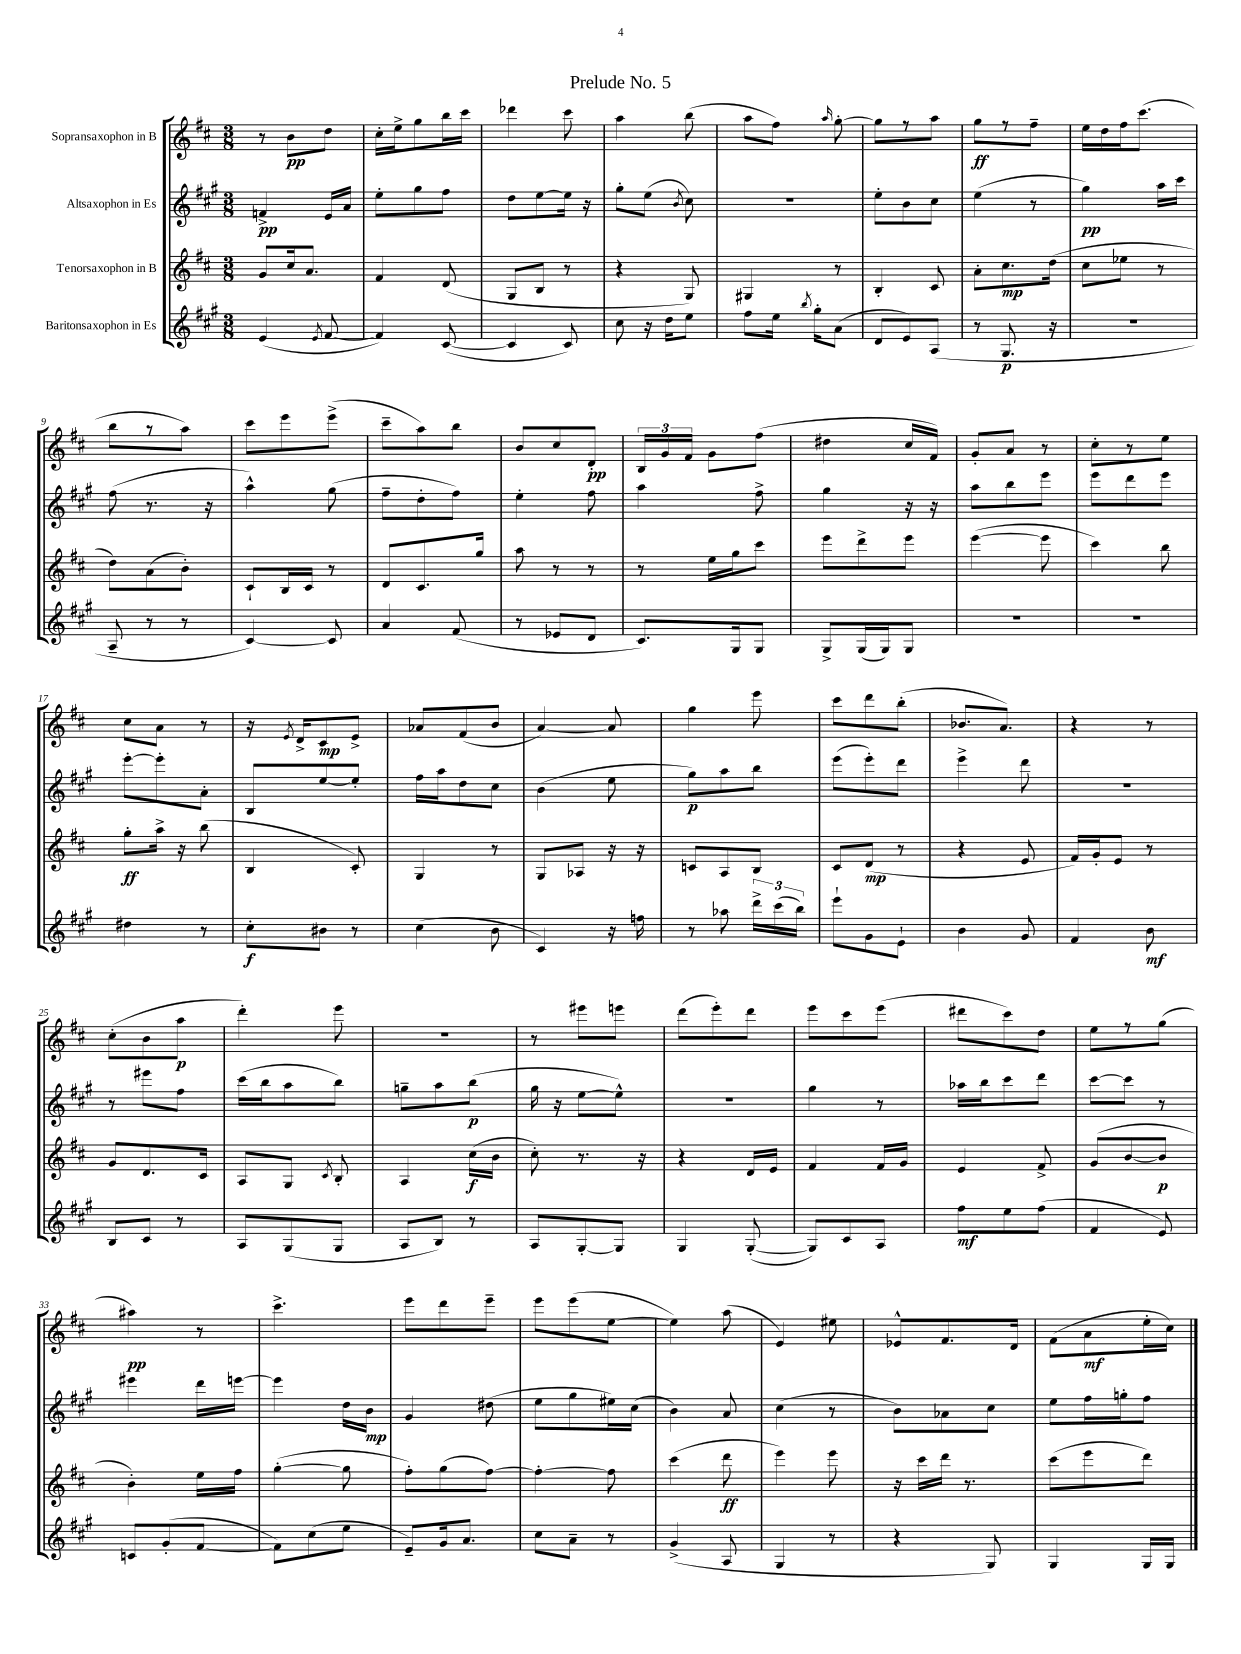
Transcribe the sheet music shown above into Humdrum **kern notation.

**kern	**dynam	**kern	**dynam	**kern	**dynam	**kern	**dynam
*part4	*part4	*part3	*part3	*part2	*part2	*part1	*part1
*staff4	*staff4	*staff3	*staff3	*staff2	*staff2	*staff1	*staff1
*I"Baritonsaxophon in Es	*	*I"Tenorsaxophon in B	*	*I"Altsaxophon in Es	*	*I"Sopransaxophon in B	*
*clefG2	*	*clefG2	*	*clefG2	*	*clefG2	*
*k[f#c#g#]	*	*k[f#c#]	*	*k[f#c#g#]	*	*k[f#c#]	*
*M3/8	*	*M3/8	*	*M3/8	*	*M3/8	*
=1	=1	=1	=1	=1	=1	=1	=1
(4e/	.	8g/L	.	4fn^/	pp	8r	.
.	.	16cc#/k	.	.	.	8b\L	pp
.	.	8.a/J	.	.	.	.	.
8qe/	.	.	.	.	.	.	.
[8f#/	.	.	.	16e/LL	.	8dd\J	.
.	.	.	.	16a/JJ	.	.	.
=2	=2	=2	=2	=2	=2	=2	=2
4f#/])	.	4f#/	.	8ee'\L	.	16cc#'\LL	.
.	.	.	.	.	.	16ee^\J	.
.	.	.	.	8gg#\	.	8gg\	.
([8c#/	.	(8d/	.	8ff#\J	.	16bb\L	.
.	.	.	.	.	.	16ccc#\JJ	.
=3	=3	=3	=3	=3	=3	=3	=3
4c#/]	.	8G/L	.	8dd\L	.	4ddd-X\	.
.	.	8B/J	.	[8ee\	.	.	.
8c#/)	.	8r	.	16ee\Jk]	.	8ccc#\	.
.	.	.	.	16r	.	.	.
=4	=4	=4	=4	=4	=4	=4	=4
8cc#\	.	4r	.	8gg#'\L	.	4aa\	.
16r	.	.	.	(8ee\J	.	.	.
16dd\KL	.	.	.	.	.	.	.
.	.	.	.	8qb/	.	.	.
8ee\J	.	8G/)	.	8cc#\)	.	(8bb\	.
=5	=5	=5	=5	=5	=5	=5	=5
8ff#\L	.	4G#X/	.	4.r	.	8aa\L	.
16ee\Jk	.	.	.	.	.	8ff#\J)	.
8qbb/	.	.	.	.	.	.	.
16gg#'\KL	.	.	.	.	.	.	.
.	.	.	.	.	.	16qqaa/	.
(8a\J	.	8r	.	.	.	[8gg'\	.
=6	=6	=6	=6	=6	=6	=6	=6
8d/L	.	4B'/	.	8ee'\L	.	8gg\L]	.
8e/)	.	.	.	8b\	.	8r	.
(8A/J	.	8c#/	.	8cc#\J	.	8aa\J	.
=7	=7	=7	=7	=7	=7	=7	=7
8r	.	8a'\L	.	(4ee\	.	8gg\L	ff
8.G#/	p	8.cc#\	mp	.	.	8r	.
.	.	.	.	8r	.	8ff#~\J	.
16r	.	(16dd\Jk	.	.	.	.	.
=8	=8	=8	=8	=8	=8	=8	=8
4.r	.	8cc#\L	.	4gg#\)	pp	16ee\LL	.
.	.	.	.	.	.	16dd\	.
.	.	8ee-X\J	.	.	.	16ff#\J	.
.	.	.	.	.	.	(8.ccc#\J	.
.	.	8r	.	16aa\LL	.	.	.
.	.	.	.	16ccc#\JJ	.	.	.
!!LO:LB:g=z
=9	=9	=9	=9	=9	=9	=9	=9
8A~/	.	8dd\L)	.	(8ff#\	.	8bb\L	.
8r	.	(8a\	.	8.r	.	8r	.
8r	.	8b'\J)	.	.	.	8aa\J)	.
.	.	.	.	16r	.	.	.
=10	=10	=10	=10	=10	=10	=10	=10
[4c#/)	.	8c#`/L	.	4aa^^\)	.	8ccc#\L	.
.	.	16B/L	.	.	.	8eee\	.
.	.	16c#/JJ	.	.	.	.	.
8c#/]	.	8r	.	(8gg#\	.	(8eee^\J	.
=11	=11	=11	=11	=11	=11	=11	=11
4a/	.	8d/L	.	8ff#~\L	.	8ccc#~\L	.
.	.	8.c#/	.	8dd'\	.	8aa\)	.
(8f#/	.	.	.	8ff#\J)	.	8bb\J	.
.	.	16gg/Jk	.	.	.	.	.
=12	=12	=12	=12	=12	=12	=12	=12
8r	.	8aa\	.	4ee'\	.	8b/L	.
8e-X/L	.	8r	.	.	.	8cc#/	.
8d/J	.	8r	.	8ff#\	.	8d'/J	pp
=13	=13	=13	=13	=13	=13	=13	=13
8.c#/L)	.	8r	.	4aa\	.	24B/LL	.
.	.	.	.	.	.	24g/	.
.	.	.	.	.	.	24f#/JJ	.
.	.	16ee\LL	.	.	.	8g\L	.
16G#/k	.	16gg\J	.	.	.	.	.
8G#/J	.	8ccc#\J	.	8ff#^\	.	(8ff#\J	.
=14	=14	=14	=14	=14	=14	=14	=14
8G#^/L	.	8eee\L	.	4gg#\	.	4dd#X\	.
(16G#/L	.	8ddd^\	.	.	.	.	.
16G#/J)	.	.	.	.	.	.	.
8G#/J	.	8eee\J	.	16r	.	16cc#/LL	.
.	.	.	.	16r	.	16f#/JJ)	.
=15	=15	=15	=15	=15	=15	=15	=15
4.r	.	([4eee\	.	8aa\L	.	8g'/L	.
.	.	.	.	8bb\	.	8a/J	.
.	.	8eee\]	.	8eee\J	.	8r	.
=16	=16	=16	=16	=16	=16	=16	=16
4.r	.	4ccc#\)	.	8eee\L	.	8cc#'\L	.
.	.	.	.	8ddd\	.	8r	.
.	.	8bb\	.	8eee\J	.	8ee\J	.
!!LO:LB:g=z
=17	=17	=17	=17	=17	=17	=17	=17
4dd#X\	.	8gg'\L	ff	[8eee'\L	.	8cc#\L	.
.	.	16aa^\Jk	.	8eee'\]	.	8a\J	.
.	.	16r	.	.	.	.	.
8r	.	(8bb\	.	8a'\J	.	8r	.
=18	=18	=18	=18	=18	=18	=18	=18
8cc#'\L	f	4B/	.	8B/L	.	16r	.
.	.	.	.	.	.	8qe/	.
.	.	.	.	.	.	16d^/KL	.
8b#X\J	.	.	.	[8ee/	.	8c#/	mp
8r	.	8c#'/)	.	8ee'/J]	.	8e^/J	.
=19	=19	=19	=19	=19	=19	=19	=19
(4cc#\	.	4G/	.	16ff#\LL	.	8a-X/L	.
.	.	.	.	16aa\J	.	.	.
.	.	.	.	8dd\	.	(8f#/	.
8b\	.	8r	.	8cc#\J	.	8b/J	.
=20	=20	=20	=20	=20	=20	=20	=20
4c#/)	.	8G/L	.	(4b\	.	[4a/)	.
.	.	8A-X/J	.	.	.	.	.
16r	.	16r	.	8ee\	.	8a/]	.
16ffn\	.	16r	.	.	.	.	.
=21	=21	=21	=21	=21	=21	=21	=21
8r	.	8cn/L	.	8gg#\L)	p	4gg\	.
8aa-X\	.	8A/	.	8aa\	.	.	.
24ddd^\LL	.	8B/J	.	8bb\J	.	8eee\	.
(24ccc#\	.	.	.	.	.	.	.
24bb\JJ)	.	.	.	.	.	.	.
=22	=22	=22	=22	=22	=22	=22	=22
8eee`\L	.	8c#/L	.	(8eee\L	.	8ccc#\L	.
8g#\	.	(8d/J	mp	8eee'\)	.	8ddd\	.
8e`\J	.	8r	.	8ddd\J	.	(8bb'\J	.
=23	=23	=23	=23	=23	=23	=23	=23
4b\	.	4r	.	4eee^\	.	8.b-X/L	.
.	.	.	.	.	.	8.a/J)	.
8g#/	.	8e/	.	8ddd\	.	.	.
=24	=24	=24	=24	=24	=24	=24	=24
4f#/	.	16f#/LL)	.	4.r	.	4r	.
.	.	16g'/J	.	.	.	.	.
.	.	8e/J	.	.	.	.	.
8b\	mf	8r	.	.	.	8r	.
!!LO:LB:g=z
=25	=25	=25	=25	=25	=25	=25	=25
8B/L	.	8g/L	.	8r	.	(8cc#'\L	.
8c#/J	.	8.d/	.	8eee#X\L	.	8b\	.
8r	.	.	.	8ff#\J	.	8aa\J	p
.	.	16c#/Jk	.	.	.	.	.
=26	=26	=26	=26	=26	=26	=26	=26
8A/L	.	8A/L	.	(16ccc#\LL	.	4ddd'\)	.
.	.	.	.	16bb\J	.	.	.
(8G#/	.	8G/J	.	8aa\	.	.	.
.	.	8qc#/	.	.	.	.	.
8G#/J	.	8B'/	.	8bb\J)	.	8eee\	.
=27	=27	=27	=27	=27	=27	=27	=27
8A/L	.	4A/	.	8ggn~\L	.	4.r	.
8B/J)	.	.	.	8aa\	.	.	.
8r	.	(16cc#\LL	f	(8bb\J	p	.	.
.	.	16b\JJ	.	.	.	.	.
=28	=28	=28	=28	=28	=28	=28	=28
8A/L	.	8cc#'\)	.	16gg#\	.	8r	.
.	.	.	.	16r	.	.	.
[8G#'/	.	8.r	.	[8ee\L	.	8eee#X\L	.
8G#/J]	.	.	.	8ee^^\J])	.	8eeen\J	.
.	.	16r	.	.	.	.	.
=29	=29	=29	=29	=29	=29	=29	=29
4G#/	.	4r	.	4.r	.	(8ddd\L	.
.	.	.	.	.	.	8eee'\)	.
([8G#'/	.	16d/LL	.	.	.	8ddd\J	.
.	.	16e/JJ	.	.	.	.	.
=30	=30	=30	=30	=30	=30	=30	=30
8G#/L])	.	4f#/	.	4gg#\	.	8eee\L	.
8c#/	.	.	.	.	.	8ccc#\	.
8A/J	.	16f#/LL	.	8r	.	(8eee\J	.
.	.	16g/JJ	.	.	.	.	.
=31	=31	=31	=31	=31	=31	=31	=31
8ff#\L	mf	4e/	.	16aa-X\LL	.	8ddd#X\L	.
.	.	.	.	16bb\J	.	.	.
8ee\	.	.	.	8ccc#\	.	8ccc#\)	.
(8ff#\J	.	8f#^/	.	8ddd\J	.	8dd\J	.
=32	=32	=32	=32	=32	=32	=32	=32
4f#/	.	(8g/L	.	[8ccc#\L	.	8ee\L	.
.	.	[8b/	.	8ccc#\J]	.	8r	.
8e/)	.	8b/J]	p	8r	.	(8gg\J	.
!!LO:LB:g=z
=33	=33	=33	=33	=33	=33	=33	=33
8cn/L	.	4b'\)	.	4eee#X\	.	4aa#X\)	pp
(8g#'/	.	.	.	.	.	.	.
[8f#/J	.	16ee\LL	.	16ddd\LL	.	8r	.
.	.	16ff#\JJ	.	[16eeen\JJ	.	.	.
=34	=34	=34	=34	=34	=34	=34	=34
8f#\L])	.	([4gg'\	.	4eee\]	.	4.ccc#^\	.
(8cc#\	.	.	.	.	.	.	.
8ee\J	.	8gg\]	.	16dd\LL	.	.	.
.	.	.	.	16b\JJ	mp	.	.
=35	=35	=35	=35	=35	=35	=35	=35
8e~/L)	.	8ff#'\L)	.	4g#/	.	8eee\L	.
16g#/k	.	(8gg\	.	.	.	8ddd\	.
8.a/J	.	.	.	.	.	.	.
.	.	[8ff#\J)	.	(8dd#X\	.	8eee~\J	.
=36	=36	=36	=36	=36	=36	=36	=36
8cc#\L	.	4ff#'\_	.	8ee\L	.	8eee\L	.
8a~\J	.	.	.	8gg#\	.	(8eee\	.
8r	.	8ff#\]	.	16ee#X\L)	.	[8ee\J	.
.	.	.	.	(16cc#\JJ	.	.	.
=37	=37	=37	=37	=37	=37	=37	=37
(4g#^/	.	(4ccc#\	.	4b\)	.	4ee\])	.
8A/	.	8ddd\	ff	8a/	.	(8aa\	.
=38	=38	=38	=38	=38	=38	=38	=38
4G#/	.	4eee\)	.	(4cc#\	.	4e/)	.
8r	.	8eee\	.	8r	.	8ee#X\	.
=39	=39	=39	=39	=39	=39	=39	=39
4r	.	16r	.	8b\L)	.	8e-X^^/L	.
.	.	16ccc#\LL	.	.	.	.	.
.	.	16ddd\JJ	.	8a-X\	.	8.f#/	.
.	.	8.r	.	.	.	.	.
8G#/)	.	.	.	8cc#\J	.	.	.
.	.	.	.	.	.	16d/Jk	.
=40	=40	=40	=40	=40	=40	=40	=40
4G#/	.	(8ccc#\L	.	8ee\L	.	(8f#\L	.
.	.	8eee\	.	16ff#\L	.	8a\	mf
.	.	.	.	16ggn'\J	.	.	.
16G#/LL	.	8ddd\J)	.	8ff#\J	.	16ee'\L	.
16G#/JJ	.	.	.	.	.	16cc#\JJ)	.
==	==	==	==	==	==	==	==
*-	*-	*-	*-	*-	*-	*-	*-
